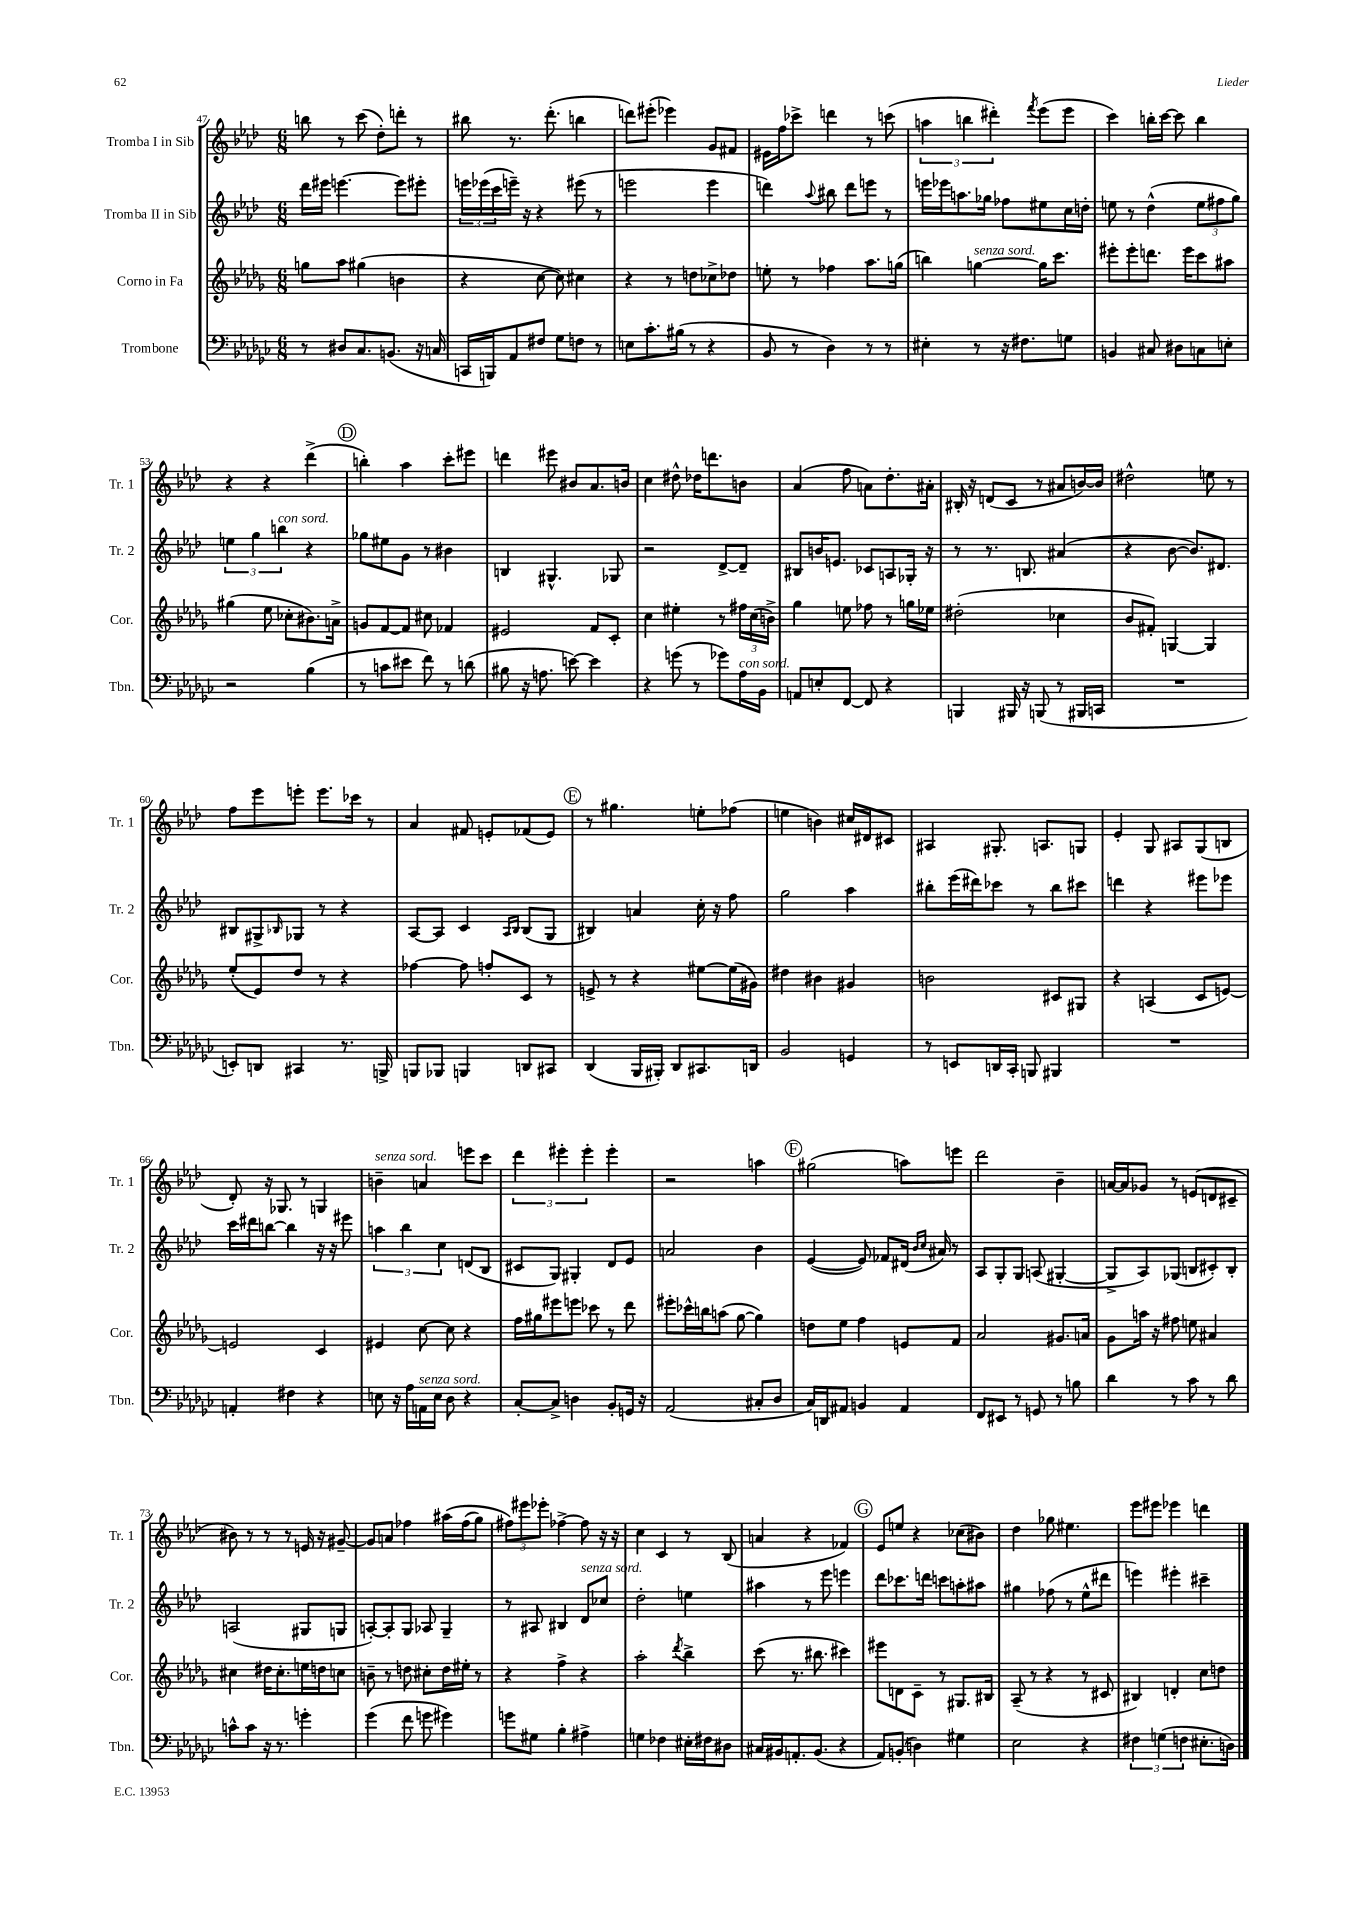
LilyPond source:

<<
\new StaffGroup <<
\new Staff = "s0" \with { instrumentName = "Tromba I in Sib" shortInstrumentName = "Tr. 1" } {
    \clef treble \key aes \major \numericTimeSignature \time 6/8
    b''8 r8 c'''8( des''8-.) d'''8-. r8 |
    bis''8 r8. des'''8.-.( b''4 |
    d'''8) eis'''8-.( ees'''4) g'8 fis'8 |
    eis'16 f''16 ces'''8-> d'''4 r8 c'''8( |
    \tuplet 3/2 { a''4 b''4 dis'''4-.) } \acciaccatura { f'''8 } ees'''8( ees'''8 |
    c'''4) b''16-. c'''16~ c'''8 b''4 |
    r4 r4 des'''4->( |
    \mark \markup { \circle "D" } b''4-.) aes''4 c'''8-. eis'''8 |
    d'''4 eis'''8 bis'8 aes'8. b'16 |
    c''4 dis''8-^ des''16 d'''8. b'8 |
    aes'4( f''8 a'8) des''8.-. ais'16-. |
    bis16-. r16 d'8( c'8 r8 ais'8 b'16~) b'16 |
    dis''2-^ e''8 r8 |
    f''8 ees'''8 e'''8-. e'''8. ces'''16 r8 |
    aes'4 fis'8 e'8-. fes'8( e'8) |
    \mark \markup { \circle "E" } r8 gis''4. e''8-. fes''8( |
    e''4 b'4) cis''16 dis'16 cis'8 |
    ais4 gis8.-. a8. g8 |
    ees'4-. g8 ais8 g8( b8 |
    des'8-.) r16 ges8. r8 g4 |
    b'4--^\markup { \italic "senza sord." } a'4 e'''8 c'''8 |
    \tuplet 3/2 { des'''4 eis'''4-. eis'''4-. } eis'''4-. |
    r2 a''4 |
    \mark \markup { \circle "F" } gis''2( a''8) e'''8 |
    des'''2 bes'4-- |
    a'16~ a'16 ges'8 r8 e'8( d'8 cis'8-- |
    bis'8) r8 r8 r8 e'16 r16 gis'8~-- |
    gis'8 a'8 fes''4 ais''16\( fes''16( g''8) |
    \tuplet 3/2 { fis''8\) eis'''8 ees'''8-. } fes''4~-> fes''8 r16 r16 |
    c''4 c'4 r8 bes8( |
    a'4 r4 fes'4) |
    \mark \markup { \circle "G" } ees'8 e''8 r4 ces''8( bis'8) |
    des''4 ges''8 eis''4. |
    ees'''8 eis'''8 ees'''4 d'''4 \bar "|." |
}
\new Staff = "s1" \with { instrumentName = "Tromba II in Sib" shortInstrumentName = "Tr. 2" } {
    \clef treble \key aes \major \numericTimeSignature \time 6/8
    des'''16 eis'''16 e'''4.~ e'''8 eis'''8-. |
    \tuplet 3/2 { e'''16 ees'''16( c'''16 } e'''16--) r16 r4 eis'''8( r8 |
    e'''2 e'''4 |
    d'''4) \appoggiatura { aes''8 } bis''8 d'''8 e'''8 r8 |
    e'''16 ees'''16 a''8. ges''16 fes''8 eis''8 c''16 d''16-. |
    e''8 r8 des''4-^( \tuplet 3/2 { e''8 fis''8 g''8) } |
    \tuplet 3/2 { e''4 g''4 b''4^\markup { \italic "con sord." } } r4 |
    \mark \markup { \circle "D" } ges''8 eis''8 g'8 r8 bis'4 |
    b4 gis4.-^ ges8 |
    r2 des'8~-> des'8-- |
    bis8 b'16 e'8. ces'8 a8 ges16-. r16 |
    r8 r8. b8. ais'4( |
    r4 bes'8~ bes'8.) dis'8. |
    bis8 gis8-> \grace { bes16 } ges8 r8 r4 |
    aes8~ aes8 c'4 \grace { aes16 bes16 } bes8( g8 |
    \mark \markup { \circle "E" } bis4) a'4 c''16-. r16 f''8 |
    g''2 aes''4 |
    bis''8-. ees'''16( dis'''16) ces'''8 r8 bis''8 cis'''8 |
    d'''4 r4 eis'''8 ees'''8 |
    c'''16 dis'''16 b''8~ b''4 r16 r16 eis'''8 |
    \tuplet 3/2 { a''4 bes''4 c''4 } d'8( bes8 |
    cis'8 g8) gis4-. des'8 ees'8 |
    a'2 bes'4 |
    \mark \markup { \circle "F" } ees'4~( ees'8) fes'8 dis'16( \grace { bes'16 c''16 } ais'16) r8 |
    aes8 g8-. g8 a8( gis4~-. |
    gis8-> aes8) ges8( b8 cis'8-.) b8-. |
    a2( gis8 g8 |
    a8~-.) a8-. g8 aes8 g4-- |
    r8 ais8 bis4 des'8^\markup { \italic "senza sord." } ces''8 |
    des''2-. e''4 |
    ais''4 r8 ees'''8 e'''4 |
    \mark \markup { \circle "G" } des'''8 ces'''8. d'''16 c'''8 a''8-. ais''8 |
    gis''4 fes''8( r8 ees''8-^ dis'''8 |
    e'''4) eis'''4-. cis'''4-- \bar "|." |
}
\new Staff = "s2" \with { instrumentName = "Corno in Fa" shortInstrumentName = "Cor." } {
    \clef treble \key des \major \numericTimeSignature \time 6/8
    g''8 aes''8 gis''4( b'4 |
    r4 c''8~ c''8) cis''4 |
    r4 r8 d''8 ces''8-> des''8 |
    e''8-. r8 fes''4 aes''8. g''16( |
    b''4) g''4~^\markup { \italic "senza sord." } g''16 c'''8. |
    eis'''8-. eis'''8-. d'''8. eis'''16 c'''8 ais''8 |
    gis''4( ees''8 ces''8-. bis'8.) a'16-> |
    \mark \markup { \circle "D" } g'8 f'8~ f'8 cis''8 fes'4 |
    eis'2 f'8 c'8-. |
    c''4 eis''4-. r8 \tuplet 3/2 { fis''16 c''16( b'16->) } |
    ges''4 e''8 fes''8 r8 g''16 ees''16 |
    dis''2-.( ces''4 |
    bes'8 fis'8-.) g4~ g4 |
    ees''8-.( ees'8) des''8 r8 r4 |
    fes''4~ fes''8 f''8-. c'8 r8 |
    \mark \markup { \circle "E" } e'8-> r8 r4 eis''8~ eis''16( gis'16) |
    dis''4 bis'4 gis'4 |
    b'2 cis'8 gis8 |
    r4 a4( c'8 e'8~) |
    e'2 c'4 |
    eis'4 c''8~ c''8 r4 |
    f''16 gis''16 eis'''8 e'''8 ces'''8 r8 des'''8 |
    eis'''8-. ces'''16-^ b''16 a''8( ges''8~ ges''4) |
    \mark \markup { \circle "F" } d''8 ees''8 f''4 e'8 f'8 |
    aes'2 gis'8. a'16 |
    ges'8 a''16 r16 fis''8 e''8 ais'4 |
    cis''4 dis''16 cis''8.-. e''16 d''16 c''8 |
    b'8-- r8 d''8 cis''8-. d''16 eis''16-. r8 |
    r4 f''4-> r4 |
    aes''2-. \acciaccatura { des'''8 } bes''4-> |
    c'''8( r8. bis''8. cis'''4) |
    \mark \markup { \circle "G" } eis'''8 d'8 c'8-- r8 gis8. bis16 |
    aes8--( r8 r4 r8 cis'8 |
    bis4) d'4-. c''8 d''8 \bar "|." |
}
\new Staff = "s3" \with { instrumentName = "Trombone" shortInstrumentName = "Tbn." } {
    \clef bass \key ges \major \numericTimeSignature \time 6/8
    r8 dis8 ces8. b,8.( r16 c16 |
    c,16 b,,16) aes,8 fis8 ges8 f8 r8 |
    e8 ces'8.-. bis16( r8 r4 |
    bes,8 r8 des4) r8 r8 |
    eis4-. r8 r16 fis8. g8 |
    b,4 cis8 dis8 c8 e8-. |
    r2 bes4( |
    \mark \markup { \circle "D" } r8 c'8 eis'8 f'8) r8 d'8( |
    bis8 r16 a8. e'8~) e'4 |
    r4 g'8( r8 ges'8) aes16^\markup { \italic "con sord." } bes,16 |
    a,8 e8-. f,8~ f,8 r4 |
    b,,4 bis,,16 r16 b,,8( r8 bis,,16 c,16 |
    R2. |
    e,8-.) d,8 cis,4 r8. b,,16-> |
    b,,8 bes,,8 b,,4 d,8 cis,8 |
    \mark \markup { \circle "E" } des,4( bes,,16 bis,,16-.) des,8 cis,8. d,16 |
    bes,2 g,4 |
    r8 e,8 d,16 ces,16-. b,,8 bis,,4 |
    R2. |
    a,4-. fis4 r4 |
    e8 r16 aes16 a,16^\markup { \italic "senza sord." } e16 des8 r4 |
    ces8~-. ces8-> d4 bes,8-. g,16 r16 |
    aes,2( cis8-. des8 |
    \mark \markup { \circle "F" } ces16) d,16 ais,8 b,4 ais,4 |
    f,8 eis,8 r8 g,8 r8 b8 |
    des'4 r8 ces'8 r8 des'8 |
    c'8-^ c'8 r16 r8. g'4-. |
    ges'4( f'8 g'8 gis'4) |
    g'8 gis8 bes4-. ais4-> |
    g4 fes4 eis16-. fis16 dis8 |
    cis16 bis,16 a,8.-. bis,8.( r4 |
    \mark \markup { \circle "G" } aes,8) b,8-.( d4) gis4 |
    ees2 r4 |
    \tuplet 3/2 { fis4 g4( f4 } eis8.-. d16) \bar "|." |
}
>>
>>
\layout { \context { \Score currentBarNumber = #47 } }
